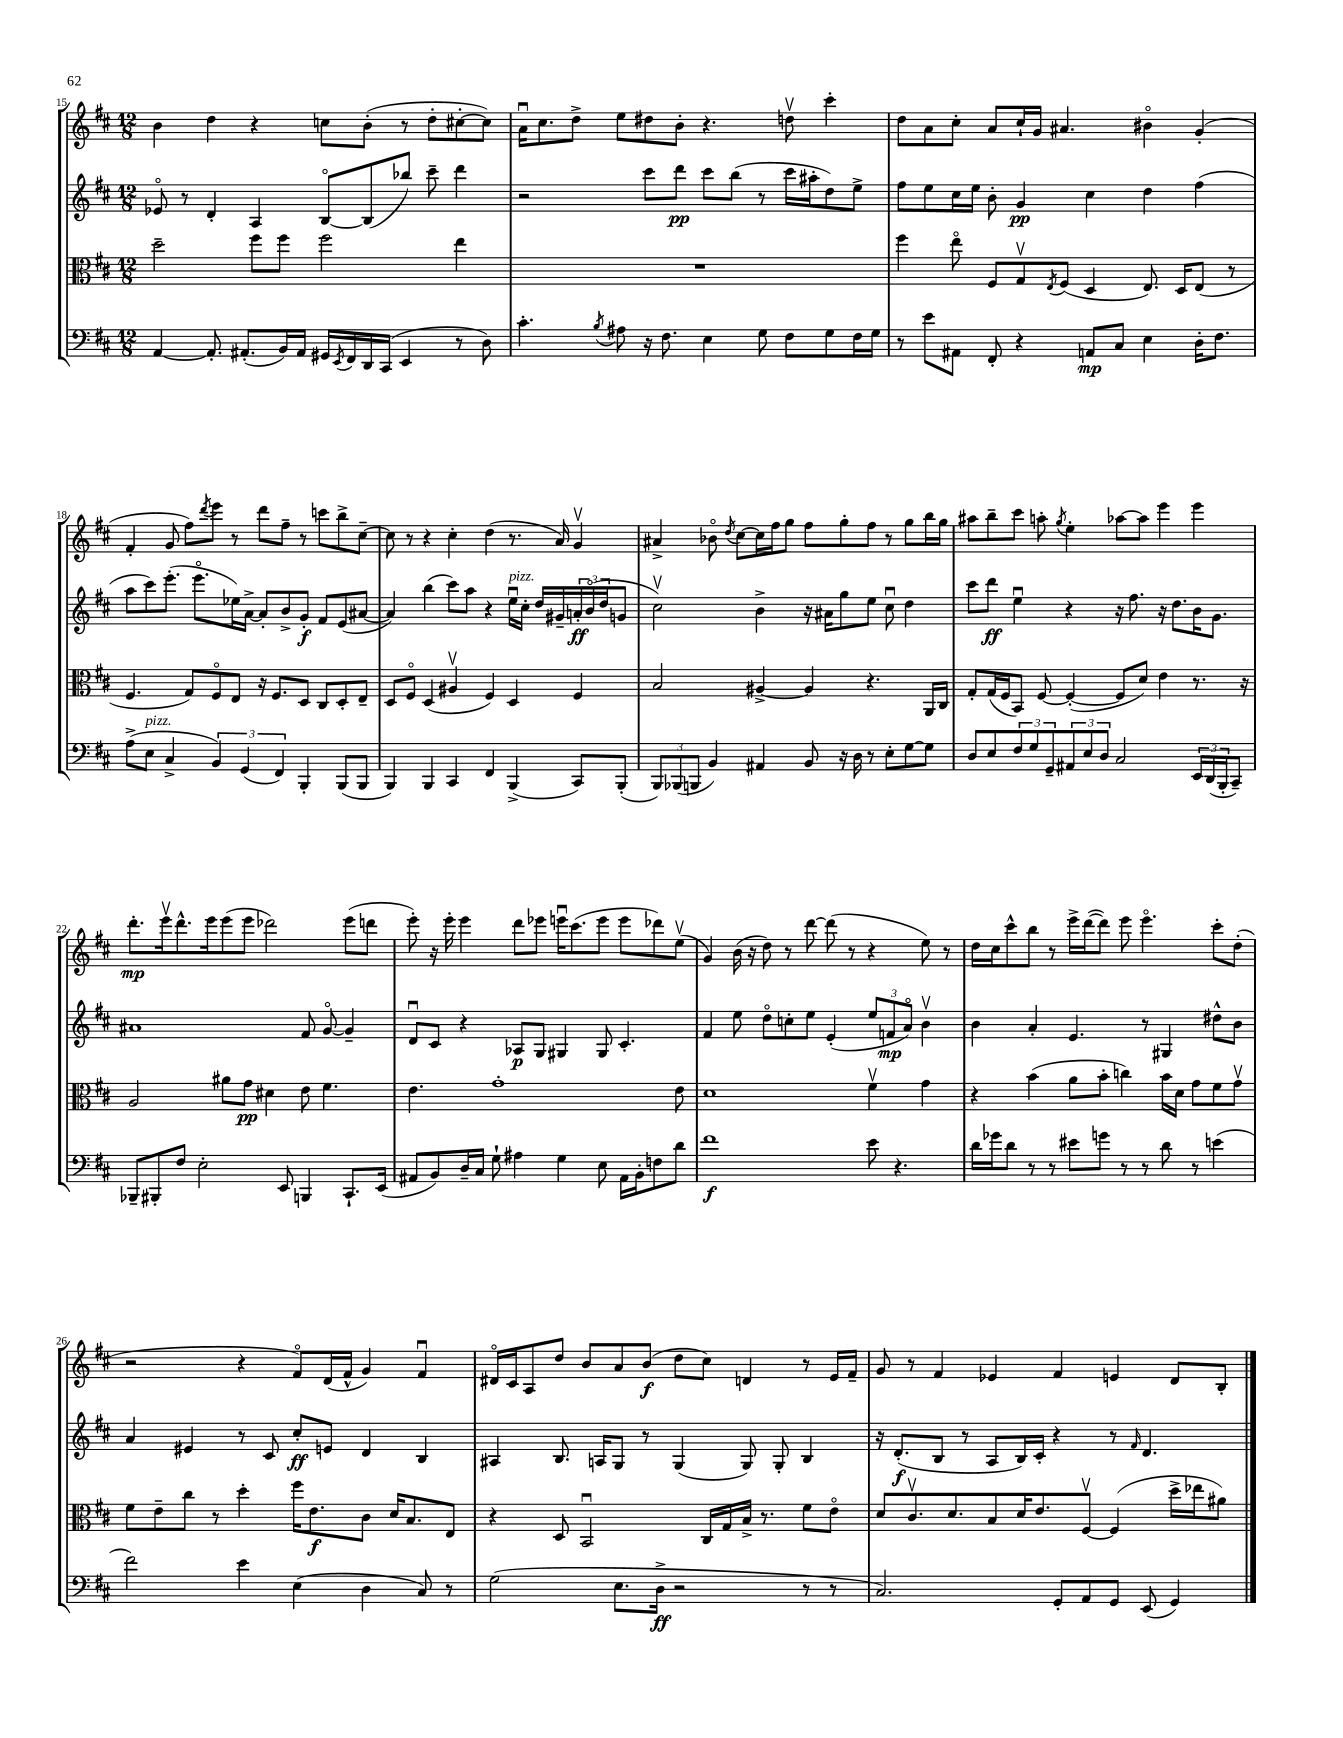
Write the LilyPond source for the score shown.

<<
\new StaffGroup <<
\new Staff = "s0" {
    \clef treble \key d \major \numericTimeSignature \time 12/8
    b'4 d''4 r4 c''8 b'8-.( r8 d''8-. cis''8~-. cis''8) |
    a'16\downbow cis''8. d''8-> e''8 dis''8 b'8-. r4. d''8\upbow cis'''4-. |
    d''8 a'8 cis''8-. a'8 cis''16-! g'16 ais'4. bis'4\flageolet g'4-.( |
    fis'4-. g'8 fis''8) \acciaccatura { d'''8 } e'''8 r8 d'''8 fis''8-- r8 c'''8 b''8-> cis''8~-- |
    cis''8 r8 r4 cis''4-. d''4( r8. a'16) g'4\upbow |
    ais'4-> bes'8\flageolet \acciaccatura { d''8 } cis''8~ cis''16 fis''16 g''8 fis''8 g''8-. fis''8 r8 g''8 b''16 g''16 |
    ais''8 b''8-- cis'''8 a''8-. \acciaccatura { g''8 } e''4-. aes''8~ aes''8 e'''4 e'''4 |
    d'''8.-.\mp e'''16\upbow d'''8.-^ e'''16 e'''8( e'''8 des'''2) e'''8( d'''8 |
    e'''8-.) r16 e'''16-. e'''4 d'''8 ees'''8 e'''16\downbow cis'''8.( e'''8 e'''8 des'''8) e''8\upbow( |
    g'4) b'16( r16 d''8) r8 d'''8~ d'''8( r8 r4 e''8) r8 |
    d''16 cis''16 cis'''8-^ b''8 r8 e'''16-> d'''16~( d'''8) e'''8 e'''4.\flageolet cis'''8-. d''8-.( |
    r2 r4 fis'8\flageolet) d'16( fis'16-^ g'4) fis'4\downbow |
    dis'16\flageolet cis'16 a8 d''8 b'8 a'8 b'8\f( d''8 cis''8) d'4 r8 e'16 fis'16-- |
    g'8 r8 fis'4 ees'4 fis'4 e'4 d'8 b8-. \bar "|." |
}
\new Staff = "s1" {
    \clef treble \key d \major \numericTimeSignature \time 12/8
    ees'8\flageolet r8 d'4-. a4 b8~\flageolet b8( bes''8) cis'''8-- d'''4 |
    r2 cis'''8 d'''8\pp cis'''8 b''8( r8 cis'''16 ais''16-. d''8) e''8-> |
    fis''8 e''8 cis''16 e''16 b'8-. g'4\pp cis''4 d''4 fis''4( |
    a''8 cis'''8) e'''8.-.( e'''8.\flageolet ees''16) a'16~-> a'8-. b'8-> g'8-.\f fis'8 e'8( ais'8~ |
    ais'4) b''4( cis'''8) a''8 r4 e''16\downbow^\markup { \italic "pizz." } cis''16-. d''16 gis'16-- \tuplet 3/2 { a'16-.\ff b'16\flageolet( d''16 } g'8 |
    cis''2\upbow) b'4-> r16 ais'16 g''8 e''8 cis''8\downbow d''4 |
    cis'''8 d'''8\ff e''4\downbow r4 r16 fis''8. r16 d''8. b'16 g'8. |
    ais'1 fis'8 g'8~\flageolet g'4-- |
    d'8\downbow cis'8 r4 aes8\p g8 gis4 gis8 cis'4.-. |
    fis'4 e''8 d''8\flageolet c''8-. e''8 e'4-.( \tuplet 3/2 { e''8 f'8\mp a'8\flageolet) } b'4\upbow |
    b'4 a'4-. e'4. r8 gis4 dis''8-^ b'8 |
    a'4 eis'4 r8 cis'8 cis''8-.\ff e'8 d'4 b4 |
    ais4 b8. a16 g8 r8 g4( g8) g8-. b4 |
    r16 d'8.-.\f( b8 r8 a8 b16) cis'16-. r4 r8 \grace { fis'16 } d'4. \bar "|." |
}
\new Staff = "s2" {
    \clef alto \key d \major \numericTimeSignature \time 12/8
    d''2-- fis''8 fis''8 fis''2 e''4 |
    R1. |
    fis''4 e''8\flageolet fis8 g8\upbow \acciaccatura { e8 } fis8( d4 e8.) d16 e8( r8 |
    fis4. g8) fis8\flageolet e8 r16 fis8. d8 cis8 d8-. e8-- |
    d8 fis8\flageolet d4( ais4\upbow fis4) d4 fis4 |
    b2 ais4~-> ais4 r4. a,16 cis16 |
    g8-. g16( fis16 b,8) fis8~ fis4~-.( fis8 d'8) e'4 r8. r16 |
    a2 ais'8 g'8\pp dis'4 e'8 fis'4. |
    e'4. g'1-. e'8 |
    d'1 fis'4\upbow g'4 |
    r4 b'4( a'8 b'8-. c''4) b'16 d'16 g'8 fis'8 g'8\upbow |
    fis'8 e'8-- cis''8 r8 d''4-. fis''16 e'8.\f cis'8 d'16 b8. e8 |
    r4 d8 b,2\downbow cis16 g16 b16-> r8. fis'8 e'8\flageolet |
    d'8 cis'8.\upbow d'8. b8 d'16 e'8. fis8~\upbow fis4( d''16-> ees''16 ais'8) \bar "|." |
}
\new Staff = "s3" {
    \clef bass \key d \major \numericTimeSignature \time 12/8
    a,4~ a,8.-. ais,8.-.( b,16) ais,16 gis,16 \acciaccatura { e,8 } fis,16 d,16 cis,16( e,4 r8 d8) |
    cis'4.-. \acciaccatura { b8 } ais8 r16 fis8. e4 g8 fis8 g8 fis16 g16 |
    r8 e'8 ais,8 fis,8-. r4 a,8\mp cis8 e4 d16-. fis8. |
    a8->( e8^\markup { \italic "pizz." } cis4-> \tuplet 3/2 { b,4) g,4( fis,4) } b,,4-. b,,8( b,,8 |
    b,,4) b,,4 cis,4 fis,4 b,,4->( cis,8) b,,8-.( |
    \tuplet 3/2 { b,,8) bes,,8( b,,8 } b,4) ais,4 b,8 r16 d16 r8 e8-. g8~ g8 |
    d8 e8 \tuplet 3/2 { fis8 g8 g,8-- } \tuplet 3/2 { ais,8 e8 d8 } cis2 \tuplet 3/2 { e,16 d,16( b,,16-. } cis,8--) |
    bes,,8-- bis,,8-. fis8 e2-. e,8 b,,4 cis,8.-! e,16( |
    ais,8 b,8) d16-- cis16 g8-! ais4 g4 e8 ais,16 b,16-. f8 d'8 |
    fis'1\f e'8 r4. |
    d'16 ges'16 d'8 r8 r8 eis'8 g'8 r8 r8 d'8 r8 e'4( |
    fis'2) e'4 e4( d4 cis8) r8 |
    g2( e8. d16->\ff r2 r8 r8 |
    cis2.) g,8-. a,8 g,8 e,8( g,4) \bar "|." |
}
>>
>>
\layout { \context { \Score currentBarNumber = #15 } }
